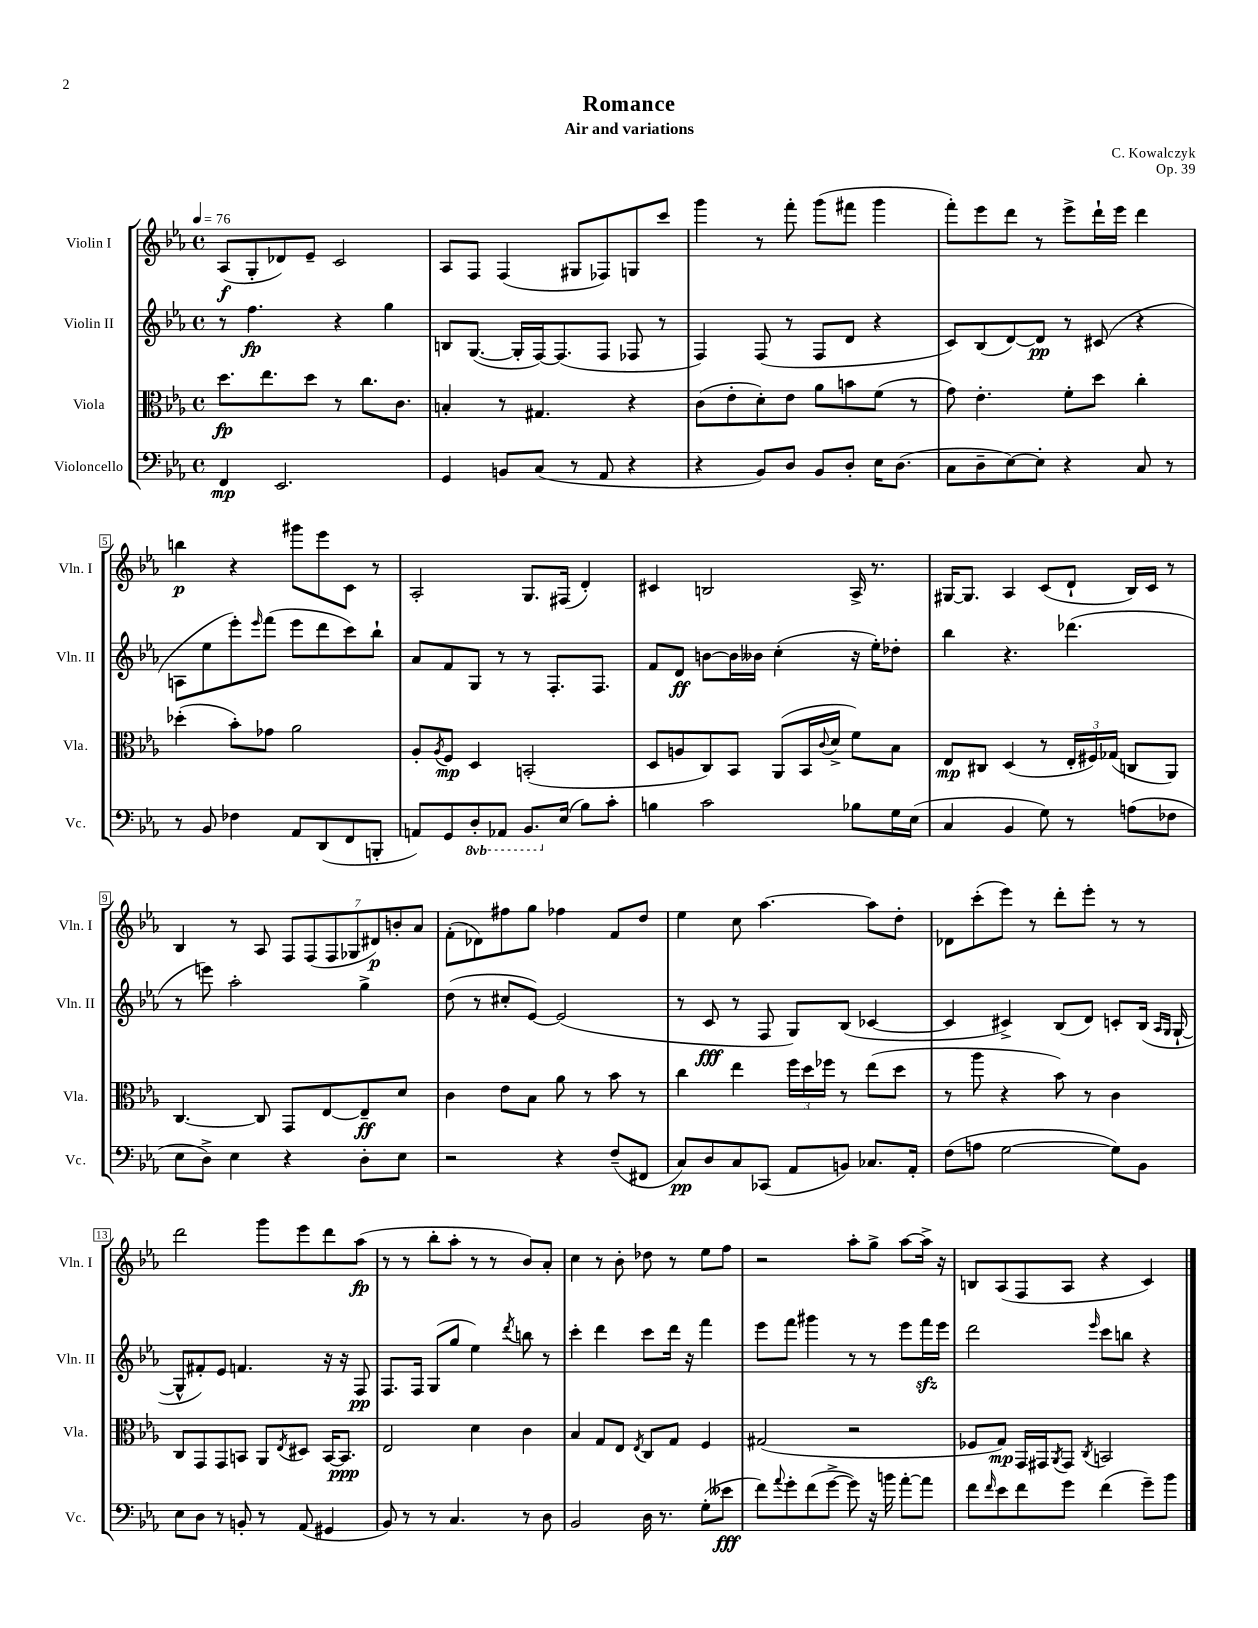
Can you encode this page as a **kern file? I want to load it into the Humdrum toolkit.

**kern	**kern	**kern	**kern
*staff4	*staff3	*staff2	*staff1
*clefF4	*clefC3	*clefG2	*clefG2
*k[b-e-a-]	*k[b-e-a-]	*k[b-e-a-]	*k[b-e-a-]
*M4/4	*M4/4	*M4/4	*M4/4
*met(c)	*met(c)	*met(c)	*met(c)
*MM76	*MM76	*MM76	*MM76
4FF	8.dd	8r	(8A-
.	.	4.ff	8G'
.	8.ee-	.	.
2.EE-	.	.	8d-)
.	8dd	.	8e-~
.	8r	4r	2c
.	8.cc	.	.
.	.	4gg	.
.	8.c	.	.
=	=	=	=
4GG	4B'	8B	8A-
.	.	([8.G	8F
8BB	8r	.	(4F
.	.	16G']	.
(8C	4.G#	[16F)	.
.	.	(8.F]	.
8r	.	.	8G#
8AA-	.	8F	8F-)
4r	4r	8F-	8G
.	.	8r	8ccc
=	=	=	=
4r	(8c	4F)	4ggg
.	8e-'	.	.
8BB-)	8d')	(8F	8r
8D	8e-	8r	8fff'
8BB-	8a-	8F	(8ggg
8D'	8b	8d	8fff#
16E-	(8f	4r	4ggg
(8.D	.	.	.
.	8r	.	.
=	=	=	=
8C	8g)	8c)	8fff')
8D~	4.e-'	(8B-	8eee-
[8E-)	.	[8d)	8ddd
8E-']	.	8d]	8r
4r	8f'	8r	8eee-^
.	8dd	(8c#	16ddd`
.	.	.	16eee-
8C	4cc'	4r	4ddd
8r	.	.	.
=	=	=	=
8r	(4dd-'	8A	4bb
8BB-	.	8ee-	.
4F-	8b-')	8eee-')	4r
.	.	16qqeee-	.
.	8g-	(8fff	.
8AA-	2a-	8eee-	8ggg#
(8DD	.	8ddd	8eee-
8FF	.	8ccc)	8c
8BBB'	.	8bb-`	8r
=	=	=	=
8AA)	8A-'	8a-	2A-'
.	8qA-	.	.
8GG	8F	8f	.
8DD'	4D	8G	.
8AAA-	.	8r	.
8.BBB-	(2BB'	8r	8.G
.	.	8.F'	.
(16E-	.	.	(16F#
8B-)	.	.	4d')
.	.	8.F	.
8c'	.	.	.
=	=	=	=
4B	8D	8f	4c#
.	8A	8d	.
2c	8C)	[8b	2B
.	8BB-	16b]	.
.	.	16b--	.
.	(8AA-	(4cc'	.
.	16BB-	.	.
.	8qqc	.	.
.	16d^	.	.
8B-	8f)	16r	16A-^
.	.	16ee-')	8.r
16G	8B-	8dd-'	.
(16E-	.	.	.
=	=	=	=
4C	8E-	4bb-	[16G#
.	.	.	8.G#]
.	8C#	.	.
4BB-	(4D	4.r	4A-
8G)	8r	.	(8c
8r	24E-'	(4.ddd-	8d`
.	24F#)	.	.
.	(24G-	.	.
(8A	8C	.	16B-)
.	.	.	16c
8F-	8AA-)	.	8r
=	=	=	=
8E-	[4.C	8r	4B-
8D^)	.	8eee)	.
4E-	.	2aa-'	8r
.	8C]	.	8A-
4r	8GG	.	14F
.	.	.	(14F
.	[8E-	.	.
.	.	.	14F
.	.	.	14G-
8D'	8E-~]	4gg^	.
.	.	.	14d#)
.	.	.	14b'
8E-	8d	.	.
.	.	.	14a-
=	=	=	=
2r	4c	(8dd	(8f'
.	.	8r	8d-)
.	8e-	8cc#'	8ff#
.	8B-	[8e-)	8gg
4r	8a-	(2e-]	4ff-
.	8r	.	.
(8F~	8b-	.	8f
8FF#	8r	.	8dd
=	=	=	=
8C)	4cc	8r	4ee-
8D	.	8c	.
8C	4ee-	8r	8cc
(8CC-	.	8F	[4.aa-
8AA-	24ff	8G)	.
.	24dd	.	.
.	24ff-	.	.
8BB)	8r	(8B-	.
8.C-	(8ee-	[4c-	8aa-]
.	8dd	.	8dd'
16AA-'	.	.	.
=	=	=	=
(8F	8r	4c-]	8d-
8A	8aa-	.	(8ccc'
[2G	4r	4c#^)	8eee-)
.	.	.	8r
.	8b-)	(8B-	8ddd'
.	8r	8d)	8eee-'
8G])	4c	8c'	8r
8BB-	.	(16B-	8r
.	.	16qqA-	.
.	.	16qqG	.
.	.	[16G`	.
=	=	=	=
8E-	8C	8G^^]	2ddd
8D	8GG	8f#')	.
8r	8GG	8e-	.
8BB'	8BB	4.f	.
8r	8AA-	.	8ggg
.	8qE-	.	.
(8AA-	8D#	.	8eee-
4GG#	[16BB	16r	8ddd
.	8.BB]	16r	.
.	.	8F	(8aa-
=	=	=	=
8BB-)	2E-	8.F	8r
8r	.	.	8r
.	.	16F	.
8r	.	(8G	8bb-'
4.C	.	8gg	8aa-'
.	4d	4ee-)	8r
.	.	.	8r
.	.	8qddd	.
8r	4c	8bb	8b-)
8D	.	8r	8a-'
=	=	=	=
2BB-	4B-	4ccc'	4cc
.	8G	4ddd	8r
.	8E-	.	8b-'
.	8qE-	.	.
16D	8C	8ccc	8dd-
8.r	.	.	.
.	8G	16ddd	8r
.	.	16r	.
(8G'	4F	4fff	8ee-
8e--	.	.	8ff
=	=	=	=
8f)	(2G#	8eee-	2r
8qqa-	.	.	.
8g'	.	8fff	.
(8f	.	4ggg#	.
[8g^	.	.	.
8g])	2r	8r	8aa-'
16r	.	8r	8gg^
16b	.	.	.
[8a-'	.	8eee-	[8aa-
8a-]	.	16fff	16aa-^]
.	.	16eee-	16r
=	=	=	=
8f	8F-	2ddd	8B
16qqf	.	.	.
8e-	8G)	.	(8A-
8f	16GG	.	8F
.	16GG#	.	.
.	8qAA-	.	.
8g	8GG#	.	8A-
.	8qC	16qqeee-	.
(4f	2BB	8ccc	4r
.	.	8bb	.
8g~)	.	4r	4c)
8b-	.	.	.
==	==	==	==
*-	*-	*-	*-
